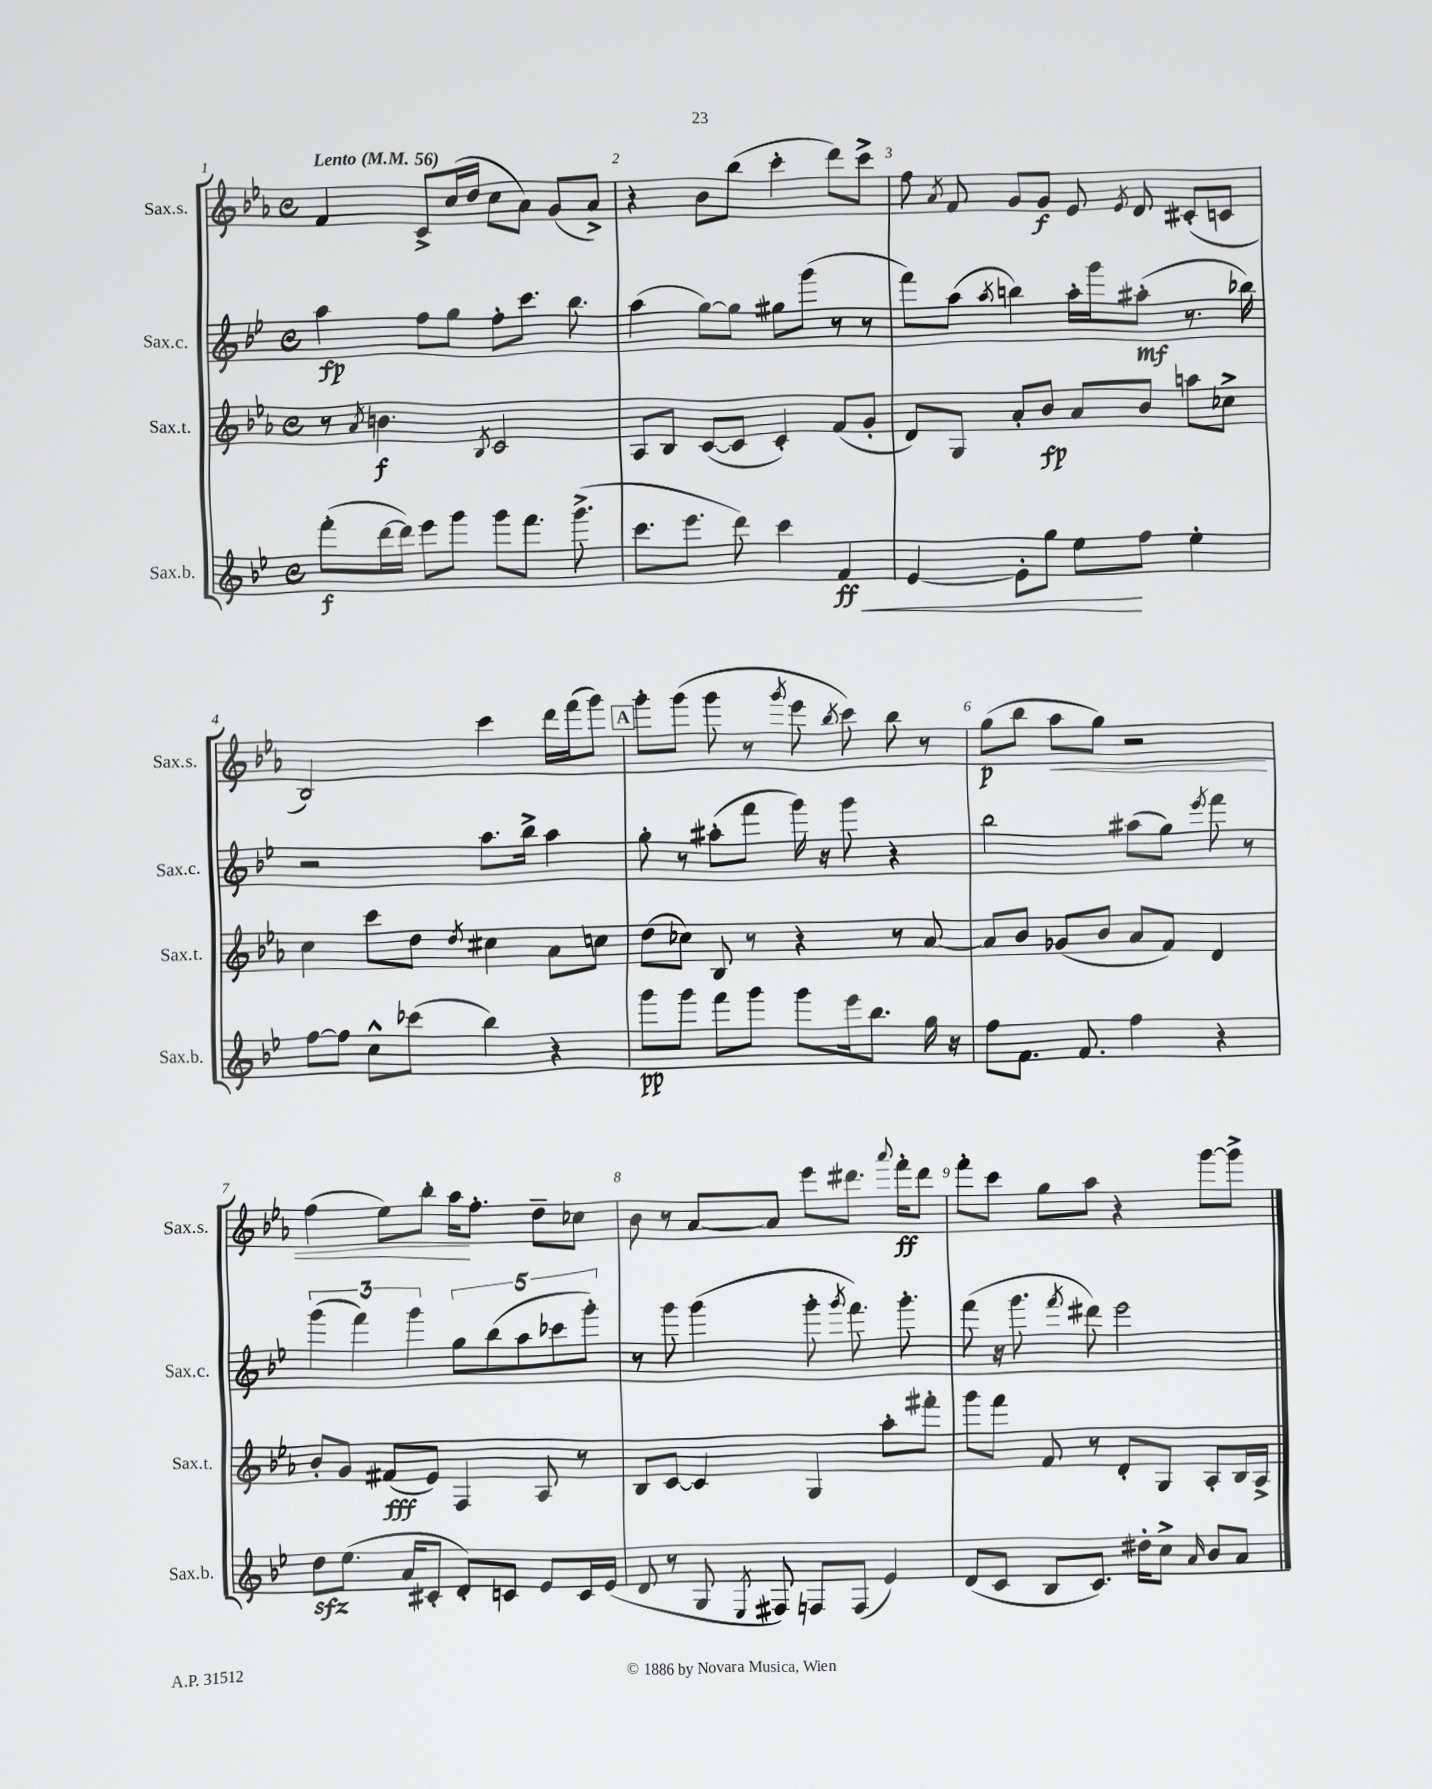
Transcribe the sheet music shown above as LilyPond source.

<<
\new StaffGroup <<
\new Staff = "s0" \with { instrumentName = "Sax.s." shortInstrumentName = "Sax.s." } {
    \clef treble \key ees \major \defaultTimeSignature \time 4/4 \tempo "Lento" 4 = 56
    \autoBeamOff f'4 c'8[-> c''16( d''16] c''8[ aes'8]) g'8[( aes'8]->) |
    r4 bes'8[ bes''8]( c'''4-. d'''8[) c'''8]-> |
    f''8 \acciaccatura { aes'8 } f'8 g'8[ g'8]\f ees'8 \acciaccatura { ees'8 } d'8 cis'8[-.( c'8] |
    bes2) c'''4 d'''16[ f'''16( g'''8]) |
    \mark \markup { \box "A" } g'''8[-. g'''8]( g'''8 r8 \acciaccatura { g'''8 } ees'''8 \acciaccatura { bes''8 } c'''8) bes''8 r8 |
    g''8[\p( bes''8] aes''8[\< g''8]) r2 |
    f''4( ees''8[) bes''8]-. aes''16[\! f''8.]-. d''8[-- ces''8] |
    bes'8 r8 aes'8[~ aes'8] ees'''8[ dis'''8.] \appoggiatura { aes'''8 } f'''16[-.\ff dis'''8] |
    f'''8[-. c'''8] g''8[ aes''8] r4 g'''8[~ g'''8]-> \bar "|." |
}
\new Staff = "s1" \with { instrumentName = "Sax.c." shortInstrumentName = "Sax.c." } {
    \clef treble \key bes \major \defaultTimeSignature \time 4/4
    \autoBeamOff a''4\fp f''8[ g''8] f''8[-. c'''8.] bes''8. |
    a''4( g''8[~) g''8] gis''8[ g'''8]( r8 r8 |
    f'''8[) a''8]( \acciaccatura { a''8 } b''4) a''16[-. g'''16 ais''8]-.\mf( r8. bes''16) |
    r2 a''8.[ bes''16]-> a''4 |
    \mark \markup { \box "A" } g''8-. r8 ais''8[-.( f'''8] g'''16) r16 g'''8 r4 |
    bes''2 ais''8[( g''8]) \acciaccatura { ees'''8 } f'''8 r8 |
    \tuplet 3/2 { g'''4( f'''4) g'''4 } \tuplet 5/4 { g''8[ bes''8( a''8 ces'''8 g'''8]-.) } |
    r8 g'''8 g'''4( g'''8-. \acciaccatura { g'''8 } f'''8.) g'''8.-. |
    f'''8( r16 g'''8. \acciaccatura { f'''8 } dis'''8) ees'''2 \bar "|." |
}
\new Staff = "s2" \with { instrumentName = "Sax.t." shortInstrumentName = "Sax.t." } {
    \clef treble \key ees \major \defaultTimeSignature \time 4/4
    \autoBeamOff r8 \acciaccatura { aes'8 } b'4.\f \acciaccatura { bes8 } c'2 |
    aes8[ bes8] c'8[~( c'8] c'4-.) f'8[( g'8]-. |
    d'8[) g8] aes'8[-. bes'8]\fp aes'8[ bes'8] a''8[ ces''8]-> |
    c''4 c'''8[ d''8] \acciaccatura { d''8 } cis''4 aes'8[ c''8] |
    \mark \markup { \box "A" } d''8[( ces''8]) bes8 r8 r4 r8 aes'8~ |
    aes'8[ bes'8] ges'8[( bes'8] aes'8[ f'8]) d'4 |
    bes'8[-. g'8] fis'8[\fff( ees'8]) f4 aes8 r8 |
    bes8[ c'8]~ c'4 g4 aes''8[-. fis'''8]-. |
    g'''8[ f'''8] f'8 r8 d'8[-. g8] aes8[-. bes16 aes16]-> \bar "|." |
}
\new Staff = "s3" \with { instrumentName = "Sax.b." shortInstrumentName = "Sax.b." } {
    \clef treble \key bes \major \defaultTimeSignature \time 4/4
    \autoBeamOff f'''8[-.\f( d'''16~ d'''16]) ees'''8[ g'''8] g'''8[ f'''8.] g'''8.->( |
    c'''8.[ ees'''8.] d'''8) c'''4 f'4\ff\< |
    ees'4~ ees'8[-. g''8] ees''8[\! f''8] ees''4-. |
    f''8[~ f''8] c''8[-^ ces'''8]( bes''4) r4 |
    \mark \markup { \box "A" } g'''8[\pp g'''8] f'''8[ g'''8] g'''8[ ees'''16 bes''8.] g''16 r16 |
    f''8[ f'8.] f'8. f''4 r4 |
    d''8[\sfz ees''8.]( a'16[ cis'8]-. d'8[-.) c'8] ees'8[ c'16 ees'16]( |
    d'8 r8 g8 \acciaccatura { ees8 } fis8) f8[ f8]( ees'4) |
    d'8[( c'8] bes8[ c'8.]) dis''16[-. c''8]-> \grace { a'16 } bes'8[ a'8] \bar "|." |
}
>>
>>
\layout { \context { \Score \override BarNumber.break-visibility = ##(#f #t #t) barNumberVisibility = #all-bar-numbers-visible } }
